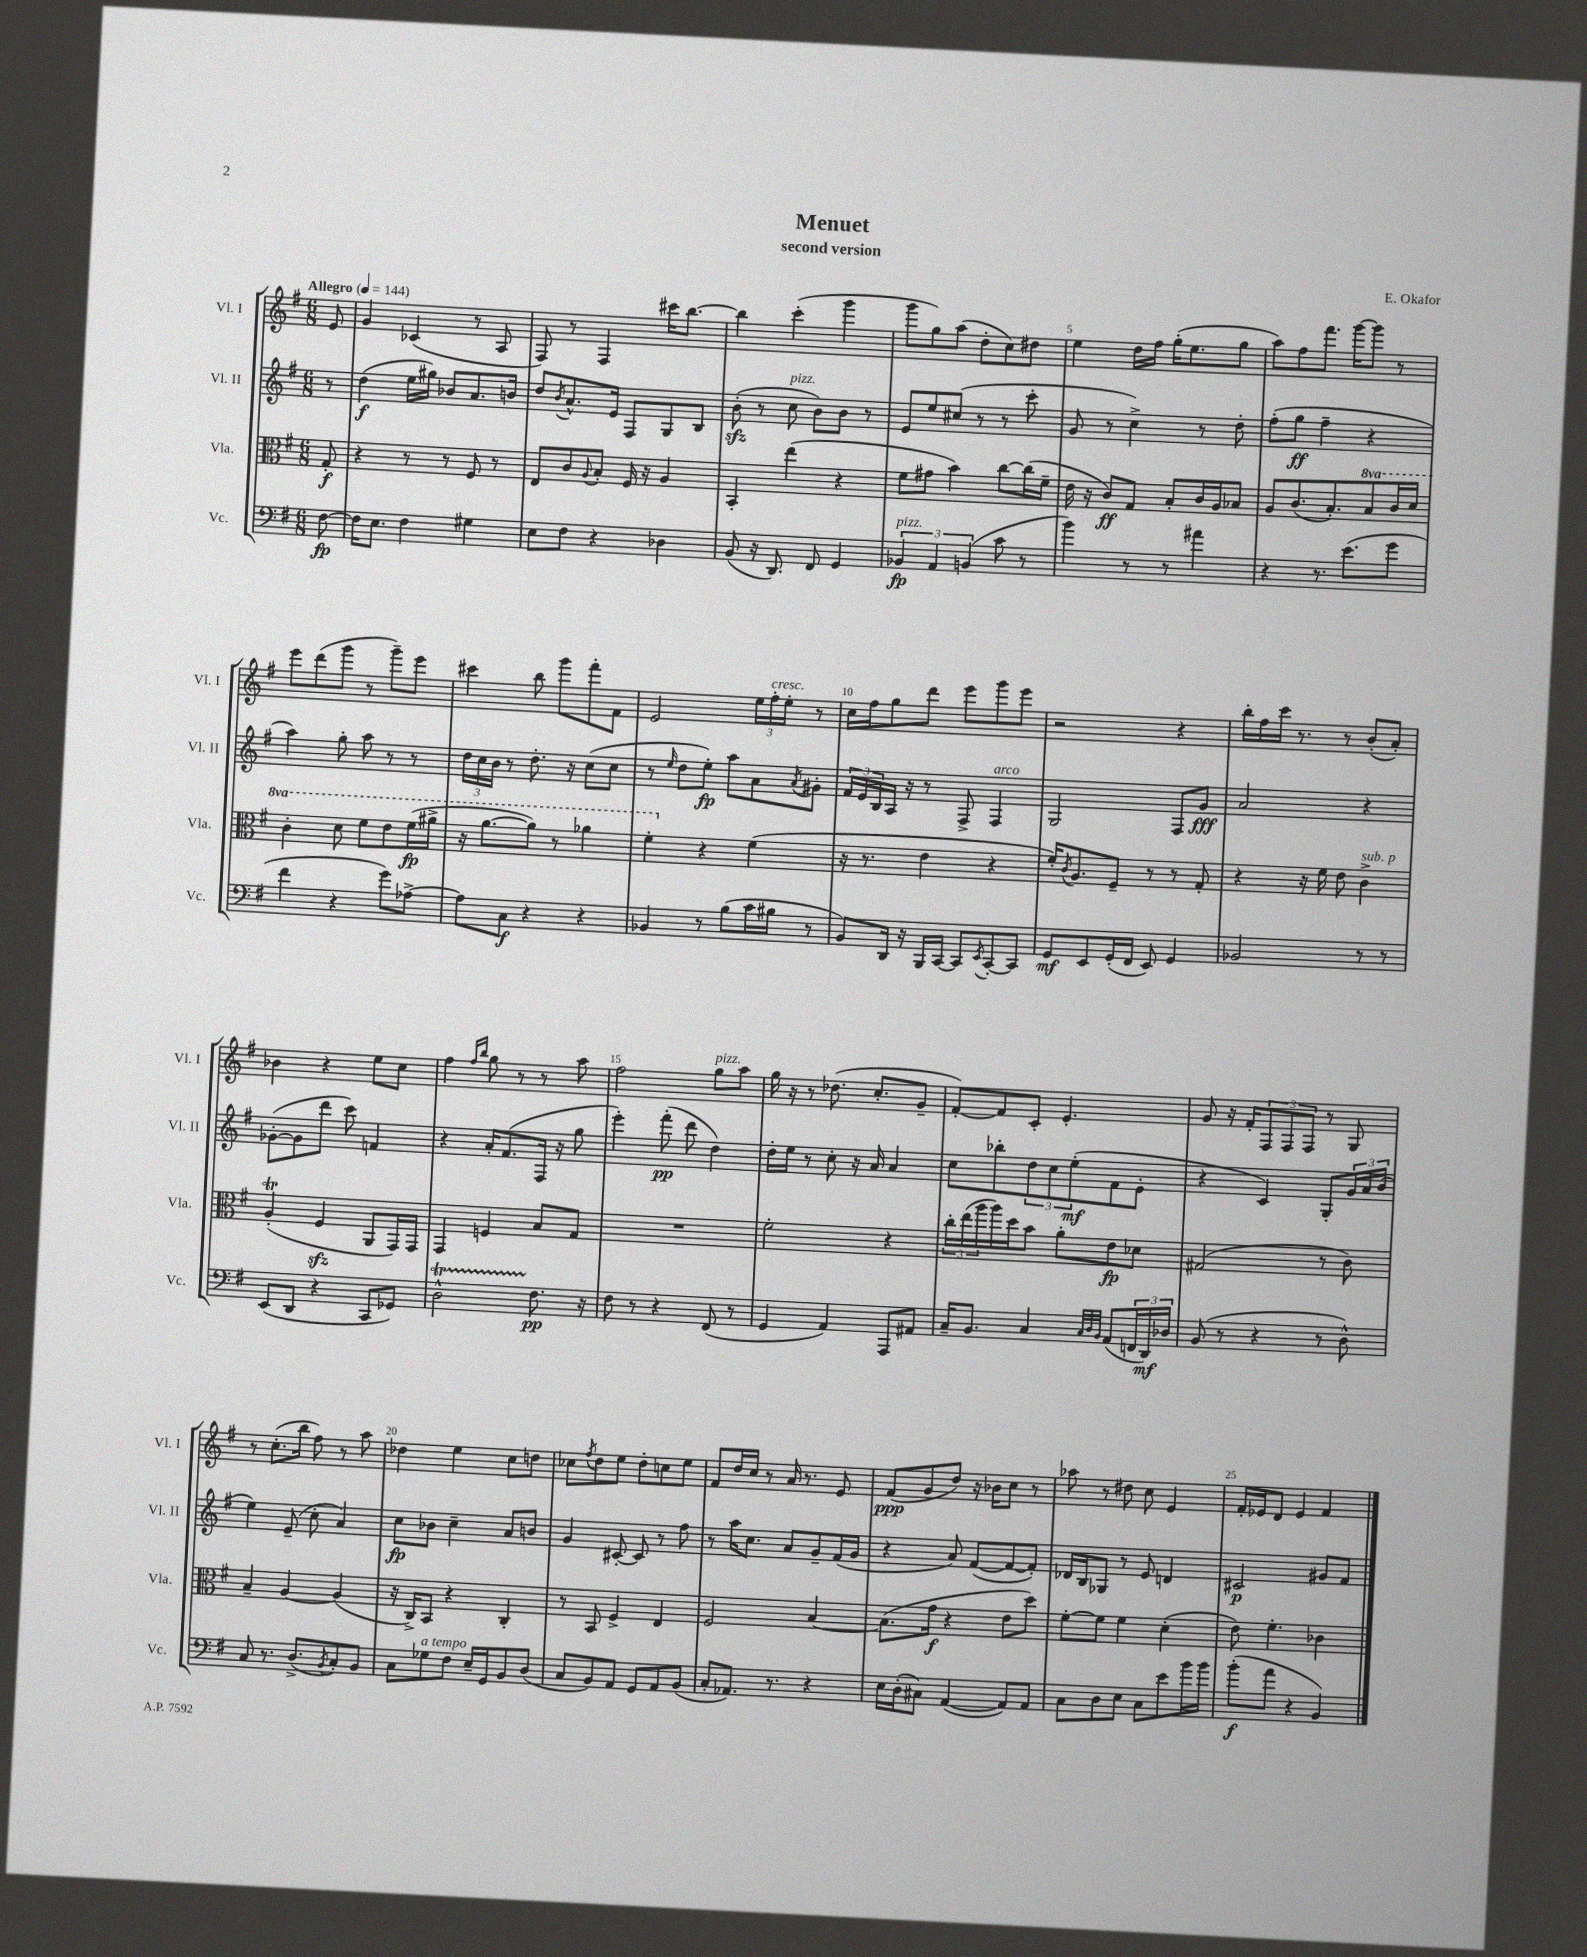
\header { title = "Menuet" composer = "E. Okafor" subtitle = "second version" }
<<
\new StaffGroup <<
\new Staff = "s0" \with { instrumentName = "Vl. I" shortInstrumentName = "Vl. I" } {
    \clef treble \key g \major \numericTimeSignature \time 6/8 \partial 8 \tempo "Allegro" 4 = 144
    e'8 |
    g'4 ces'4( r8 a8 |
    fis8) r8 fis4 cis'''16 b''8.~ |
    b''4 c'''4-.( g'''4 |
    g'''8 g''8) a''8( d''8-. c''8) dis''8 |
    e''4 d''16 fis''16 g''16-.( e''8. g''8 |
    a''8) fis''8 fis'''8. g'''16~ g'''8 r8 |
    e'''8 d'''8( g'''8 r8 g'''8--) e'''8 |
    cis'''4 b''8 g'''8 fis'''8-. fis'8 |
    e'2 \tuplet 3/2 { e''16 fis''16-.^\markup { \italic "cresc." } e''16-. } r8 |
    c''16 fis''16 g''8 d'''8 e'''8 g'''8 e'''8 |
    r2 r4 |
    b''16-. fis''16 c'''16 r8. r8 b'8-.( a'8-.) |
    bes'4 r4 e''8 c''8 |
    fis''4 \grace { fis''16 b''16 } g''8 r8 r8 a''8 |
    fis''2 g''8^\markup { \italic "pizz." } a''8 |
    g''16 r16 r8 des''8.( c''8.-. g'8-- |
    fis'8~-.) fis'8 c'8-. e'4.-. |
    g'8 r16 fis'16-. \tuplet 3/2 { fis8 fis8 fis8 } r8 g8 |
    r8 c''8.-.( b''16 fis''8) r8 a''8 |
    des''4 e''4 c''8 d''8 |
    ces''8 \acciaccatura { fis''8 } d''8 e''8 d''8-. c''8 e''8 |
    fis'8 d''16 c''16 r8 a'16 r8. e'8 |
    fis'8\ppp( g'8 d''8) r16 bes'16 c''8 r8 |
    aes''8 r8 dis''8 c''8 e'4 |
    fis'16-. ees'16 d'8 ees'4 fis'4 \bar "|." |
}
\new Staff = "s1" \with { instrumentName = "Vl. II" shortInstrumentName = "Vl. II" } {
    \clef treble \key g \major \numericTimeSignature \time 6/8 \partial 8
    r8 |
    d''4\f( e''16 gis''16) bes'8 a'8. b'16 |
    d''8 \acciaccatura { b'8 } a'8.-^ e'16 fis8 g8 b8 |
    b'8-.\sfz( r8 c''8^\markup { \italic "pizz." } b'8) b'8 r8 |
    e'8 e''8 cis''8( r8 r8 c'''8-. |
    g'8 r8 c''4->) r8 d''8-. |
    fis''8-.( g''8\ff fis''4-- r4 |
    a''4) g''8-. a''8 r8 r8 |
    \tuplet 3/2 { d''16 c''16 b'16 } r8 d''8.-. r16 c''8( c''8 |
    r8 \grace { e''16 } d''8 e''8-.\fp) a''8 a'8 \acciaccatura { a'8 } gis'8-. |
    \tuplet 3/2 { fis'16 e'16 b16 } a16 r16 r8 fis8-> fis4^\markup { \italic "arco" } |
    g2 fis8 g'8\fff |
    a'2 r4 |
    ges'8~-.( ges'8 d'''8 c'''8) f'4 |
    r4 a'16-. fis'8.( fis16 r16 g''8 |
    e'''4-.) fis'''8-.\pp( d'''8 d''4) |
    d''16-. e''16 r8 c''8-. r16 a'16 a'4 |
    c''8 bes''8-. \tuplet 3/2 { d''8 c''8 e''8-.\mf( } fis'8 e'8-. |
    r4 c'4) g8-. \tuplet 3/2 { g'16 a'16 b'16( } |
    e''4) e'8--( c''8-. a'4) |
    c''8\fp bes'8 c''4-- a'8 b'8 |
    g'4 cis'8~-. cis'8 r8 fis''8 |
    r8 a''16 c''8. a'8 g'8-- fis'16( g'16 |
    r4 a'8) fis'8~( fis'8~ fis'8-.) |
    des'16 b16 ges8 r8 e'8 d'4 |
    cis'2\p gis'8 fis'8 \bar "|." |
}
\new Staff = "s2" \with { instrumentName = "Vla." shortInstrumentName = "Vla." } {
    \clef alto \key g \major \numericTimeSignature \time 6/8 \set Staff.ottavationMarkups = #ottavation-simple-ordinals \partial 8
    g8-.\f |
    r4 r8 r8 fis8 r8 |
    e8 c'8 \appoggiatura { a8 } b8-. fis16 r16 a4 |
    b,4-. e''4( r4 |
    fis'8 gis'8 b'4) c''8~ c''16( fis'16-- |
    e'16 r16 c'8\ff) g8 b8-. c'16 a16 bes8 |
    a8 c'8.( b8.-.) \ottava #1 b'8 c''16 d''16 |
    c''4-. d''8 fis''8 e''8 fis''16\fp( ais''16-> |
    r16 a''8.~ a''8) r8 aes''4 |
    fis''4-. \ottava #0 r4 fis'4( |
    r16 r8. e'4 r4 |
    fis'16-.) \acciaccatura { c'8 } a8. fis8-- r8 r8 g8-. |
    r4 r16 fis'16 e'8 c'4->^\markup { \italic "sub. p" } |
    a4-.\trill( fis4\sfz a,8 g,16) g,16 |
    g,4 f4 b8 g8 |
    R2. |
    fis'2-. r4 |
    \tuplet 3/2 { c''16-. e''16( a''16 } a''16) d''16 b'8 a'8-. e'8\fp des'8 |
    gis2( r8 c'8) |
    b4-- a4~ a4( |
    r16 c16->) b,8 r4 c4-. |
    r8 b,8 fis4-> e4 |
    fis2 b4~ |
    b8.( g'16\f r4 e'8 d''8) |
    fis'8~-. fis'8 fis'4 d'4-.( |
    e'8) fis'4.-. ces'4 \bar "|." |
}
\new Staff = "s3" \with { instrumentName = "Vc." shortInstrumentName = "Vc." } {
    \clef bass \key g \major \numericTimeSignature \time 6/8 \partial 8
    fis8~\fp |
    fis16 e8. fis4 gis4 |
    e8 fis8 r4 des4 |
    b,8( r16 d,8.) fis,8 g,4 |
    \tuplet 3/2 { bes,4\fp^\markup { \italic "pizz." } a,4 b,4( } c'8 r8 |
    b'4) r8 r8 ais'4 |
    r4 r8. e'8.( g'8 |
    fis'4 r4 g'8) aes8~-> |
    aes8 c8\f r4 r4 |
    bes,4 r8 b8( c'16 bis16 r8 |
    b,8) d,16 r16 b,,16 c,16~ c,8 \acciaccatura { e,8 } c,8~-. c,8 |
    g,8\mf e,8 g,16-.( fis,16 e,8) g,4 |
    bes,2 r8 r8 |
    e,8( d,8 r4 c,8 ges,8) |
    d2-^\startTrillSpan fis8.\stopTrillSpan\pp r16 |
    fis8 r8 r4 fis,8( r8 |
    g,4 a,4) a,,8 ais,8 |
    c16-- b,8. c4 \grace { c32 d32 b,32 } a,8( \tuplet 3/2 { f,16 d,16\mf) des16 } |
    b,8( r8 r4 r8 d8-^) |
    c8 r8. d8.->( \acciaccatura { b,8 } c8-.) b,8 |
    c8 ges8^\markup { \italic "a tempo" } fis8 e16-- g,16 b,8 d8( |
    c8 b,8) a,8 g,8 a,8 b,8( |
    c8-. aes,8.) r8. r4 |
    e16 d16-.( cis8) a,4~( a,8) a,8 |
    c8 d8 e8 c8 e'8 b'16 b'16 |
    b'8-.\f( a'8 r4 b,4) \bar "|." |
}
>>
>>
\layout { \context { \Score \override BarNumber.break-visibility = ##(#f #t #t) barNumberVisibility = #(every-nth-bar-number-visible 5) } }
